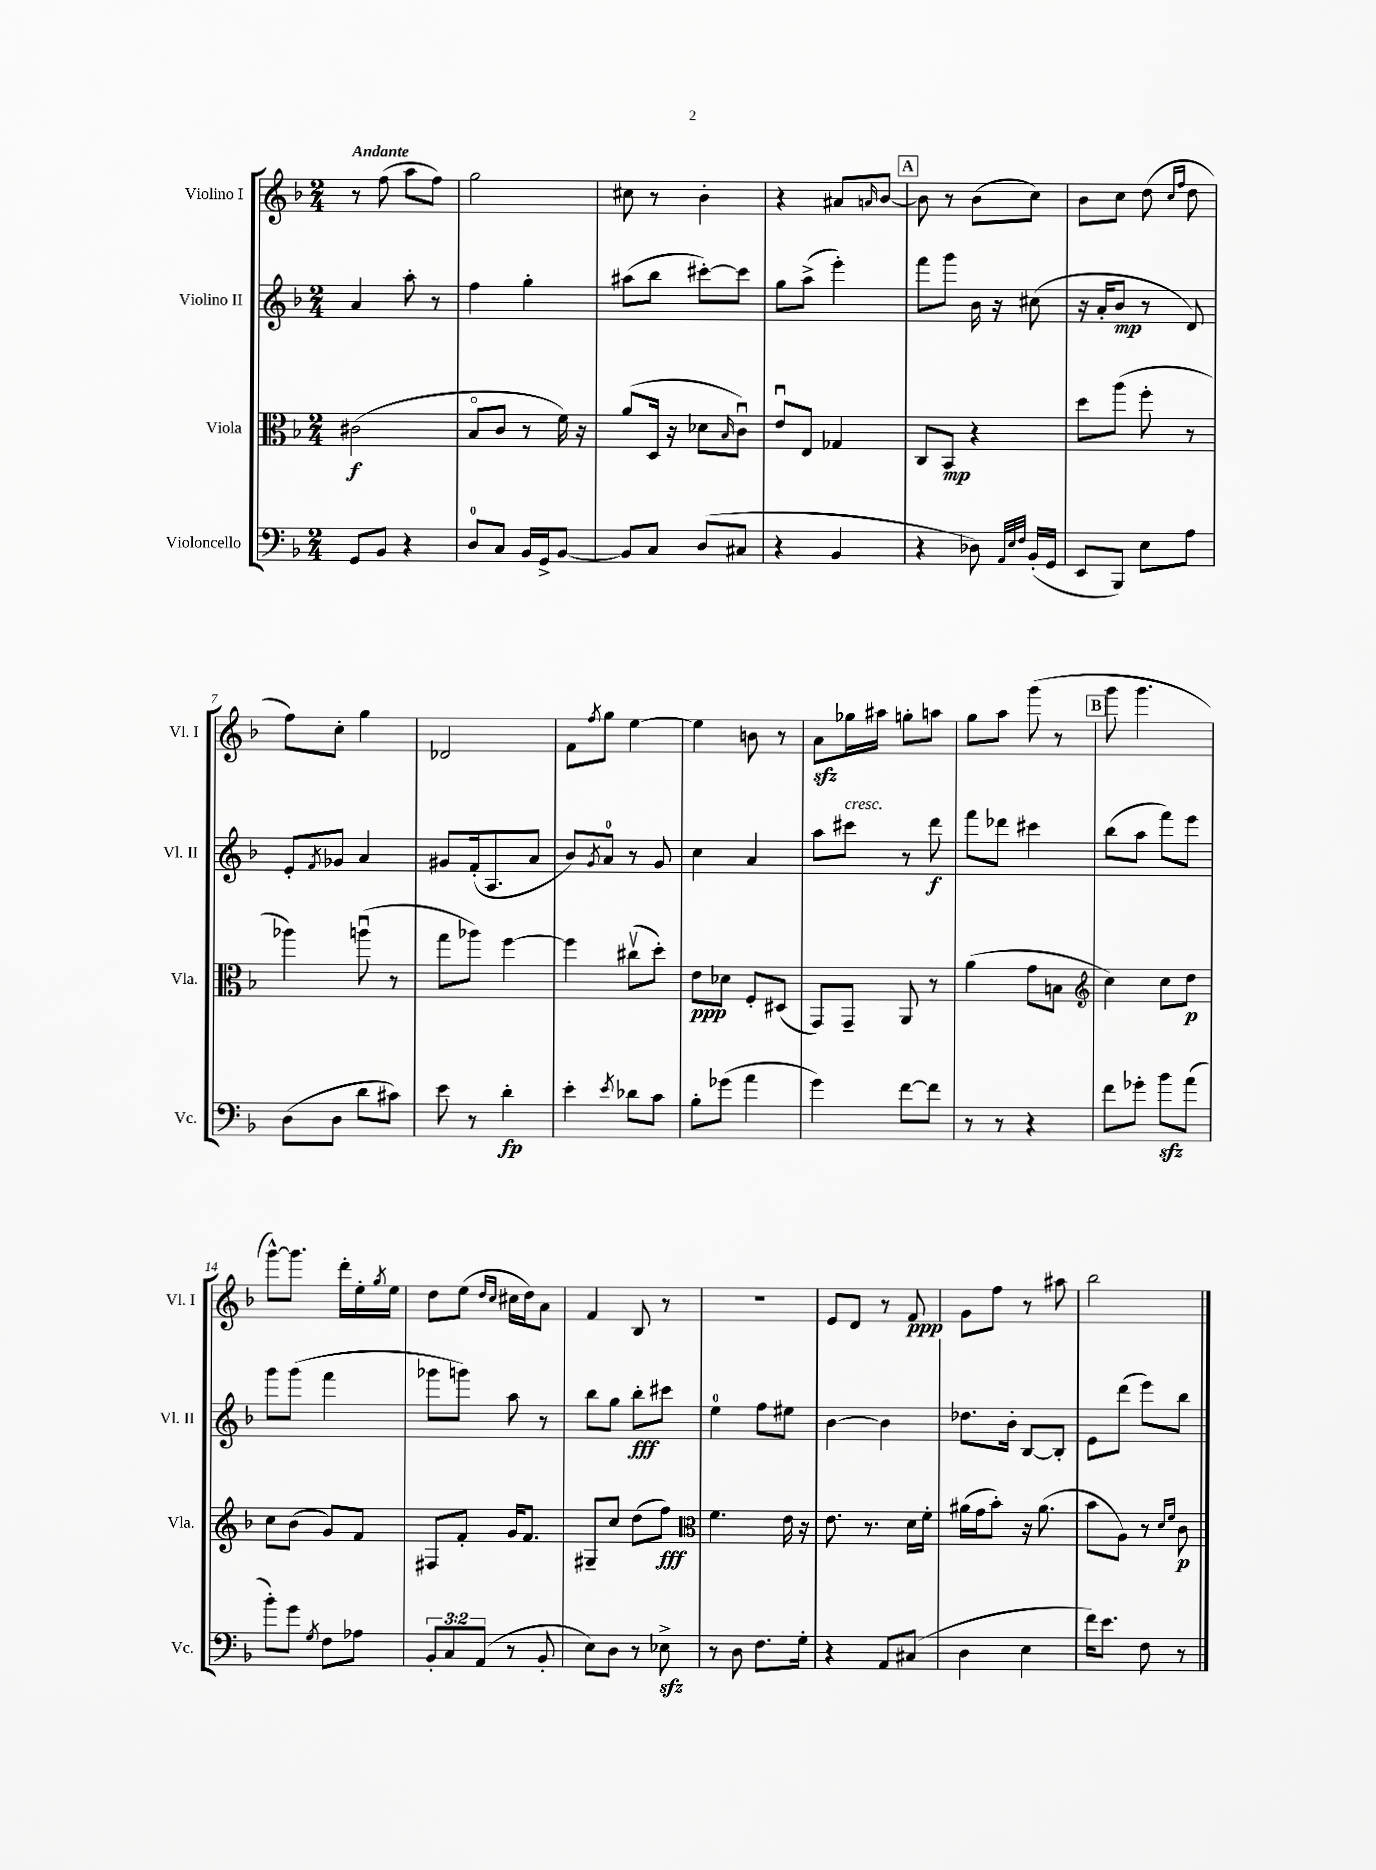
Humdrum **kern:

**kern	**kern	**kern	**kern
*staff4	*staff3	*staff2	*staff1
*clefF4	*clefC3	*clefG2	*clefG2
*k[b-]	*k[b-]	*k[b-]	*k[b-]
*M2/4	*M2/4	*M2/4	*M2/4
8GG/L	(2c#\	4a/	8r
8BB-/J	.	.	(8ff\
4r	.	8aa'\	8aa\L
.	.	8r	8ff\J)
=	=	=	=
8D/L	8B-o/L	4ff\	2gg\
8C/J	8c/J	.	.
16BB-/LL	8r	4gg'\	.
16GG^/J	.	.	.
[8BB-/J	16f\)	.	.
.	16r	.	.
=	=	=	=
8BB-/]L	(8a/L	(8aa#\L	8cc#\
8C/J	16D/Jk	8bb-\J	8r
.	16r	.	.
(8D/L	8d-\L	[8ccc#'\L)	4b-'\
.	16qqB-/	.	.
8C#/J	8cu\J)	8ccc#\]J	.
=	=	=	=
4r	8eu/L	8gg\L	4r
.	8E/J	(8aa^\J	.
4BB-/	4G-/	4eee'\)	8a#/L
.	.	.	16qqa/
.	.	.	[8b-/J
=	=	=	=
4r	8C/L	8fff\L	8b-\]
.	8BB-/J	8ggg\J	8r
8D-\)	4r	16b-\	(8b-\L
.	.	16r	.
32qqAA/LLL	.	.	.
32qqE/	.	.	.
32qqF/JJJ	.	.	.
(16BB-'/LL	.	(8cc#\	8cc\J)
16GG/JJ	.	.	.
=	=	=	=
8EE/L	8dd\L	16r	8b-\L
.	.	16a'/LK	.
8BBB-/J)	(8aa\J	8b-/J	8cc\J
8E\L	8ff'\	8r	(8dd\
.	.	.	16qqcc/LL
.	.	.	16qqff/JJ
8A\J	8r	8d/)	8dd\
=	=	=	=
(8D\L	4aa-\)	8e'/L	8ff\L)
.	.	8qf/	.
8D\J	.	8g-/J	8cc'\J
8d\L	(8aau\	4a/	4gg\
8c#\J)	8r	.	.
=	=	=	=
8e\	8gg\L	8g#/L	2d-/
8r	8aa-\J)	(16f'/k	.
.	.	8.A/	.
4d'\	[4ff\	.	.
.	.	8a/J	.
=	=	=	=
4e'\	4ff\]	8b-/L)	8f\L
.	.	8qg/	8qff/
.	.	8a/J	8gg\J
8qe/	.	.	.
8d-\L	(8cc#v\L	8r	[4ee\
8c\J	8dd'\J)	8g/	.
=	=	=	=
8B-'\L	8e\L	4cc\	4ee\]
(8g-\J	8d-\J	.	.
4a\	8F'/L	4a/	8b\
.	(8D#/J	.	8r
=	=	=	=
4g\)	8GG/L)	8aa\L	8a\L
.	8GG~/J	8ccc#\J	16gg-\L
.	.	.	16aa#\JJ
[8f\L	8AA/	8r	8gg'\L
8f\]J	8r	8ddd\	8aa\J
=	=	=	=
8r	(4a\	8fff\L	8gg\L
8r	.	8ddd-\J	8aa\J
4r	8g\L	4ccc#\	(8ggg\
.	8B\J	.	8r
=	=	=	=
*	*clefG2	*	*
8f\L	4cc\)	(8bb-\L	8ggg\
8g-'\J	.	8aa\J	4.ggg\
8b-\L	8cc\L	8fff\L)	.
(8a\J	8dd\J	8eee\J	.
=	=	=	=
8b-'\L)	8cc\L	8ggg\L	[8ggg^^\L)
8g\J	(8b-\J	(8ggg\J	8.ggg\]J
8qG/	.	.	.
8F\L	8g/L)	4fff\	.
.	.	.	16ddd'\LL
8A-\J	8f/J	.	16ee'\
.	.	.	8qgg/
.	.	.	16ee\JJ
=	=	=	=
12BB-'/L	8F#/L	8ggg-\L	8dd\L
12C/	.	.	.
.	8f'/J	8ggg\J)	(8ee\J
(12AA/J	.	.	.
.	.	.	16qqdd/LL
.	.	.	16qqcc/JJ
8r	16g/LK	8aa\	16cc#\LL
.	8.f/J	.	16dd\J)
8BB-'/	.	8r	8a\J
=	=	=	=
8E\L)	8G#~/L	8bb-\L	4f/
8D\J	8cc/J	8gg\J	.
8r	(8dd\L	8bb-'\L	8B-/
8E-^\	8ff\J)	8ccc#\J	8r
=	=	=	=
*	*clefC3	*	*
8r	4.f\	4ee\	2r
8D\	.	.	.
8.F\L	.	8ff\L	.
.	16e\	8ee#\J	.
16G'\Jk	16r	.	.
=	=	=	=
4r	8.e\	[4b-\	8e/L
.	.	.	8d/J
.	8.r	.	.
8AA/L	.	4b-\]	8r
(8C#/J	16d\LL	.	8f/
.	16f'\JJ	.	.
=	=	=	=
4D\	(16a#\LL	8.dd-\L	8g\L
.	16g\J	.	.
.	8b-'\J)	.	8ff\J
.	.	16b-'\Jk	.
4E\	16r	[8B-/L	8r
.	(8.a#\	.	.
.	.	8B-'/]J	8aa#\
=	=	=	=
16f\LK)	8b-\L	8e\L	2bb-\
8.e\J	.	.	.
.	8A\J)	(8ddd\J	.
8F\	8r	8eee\L)	.
.	16qqd/LL	.	.
.	16qqf/JJ	.	.
8r	8c\	8bb-\J	.
==	==	==	==
*-	*-	*-	*-
